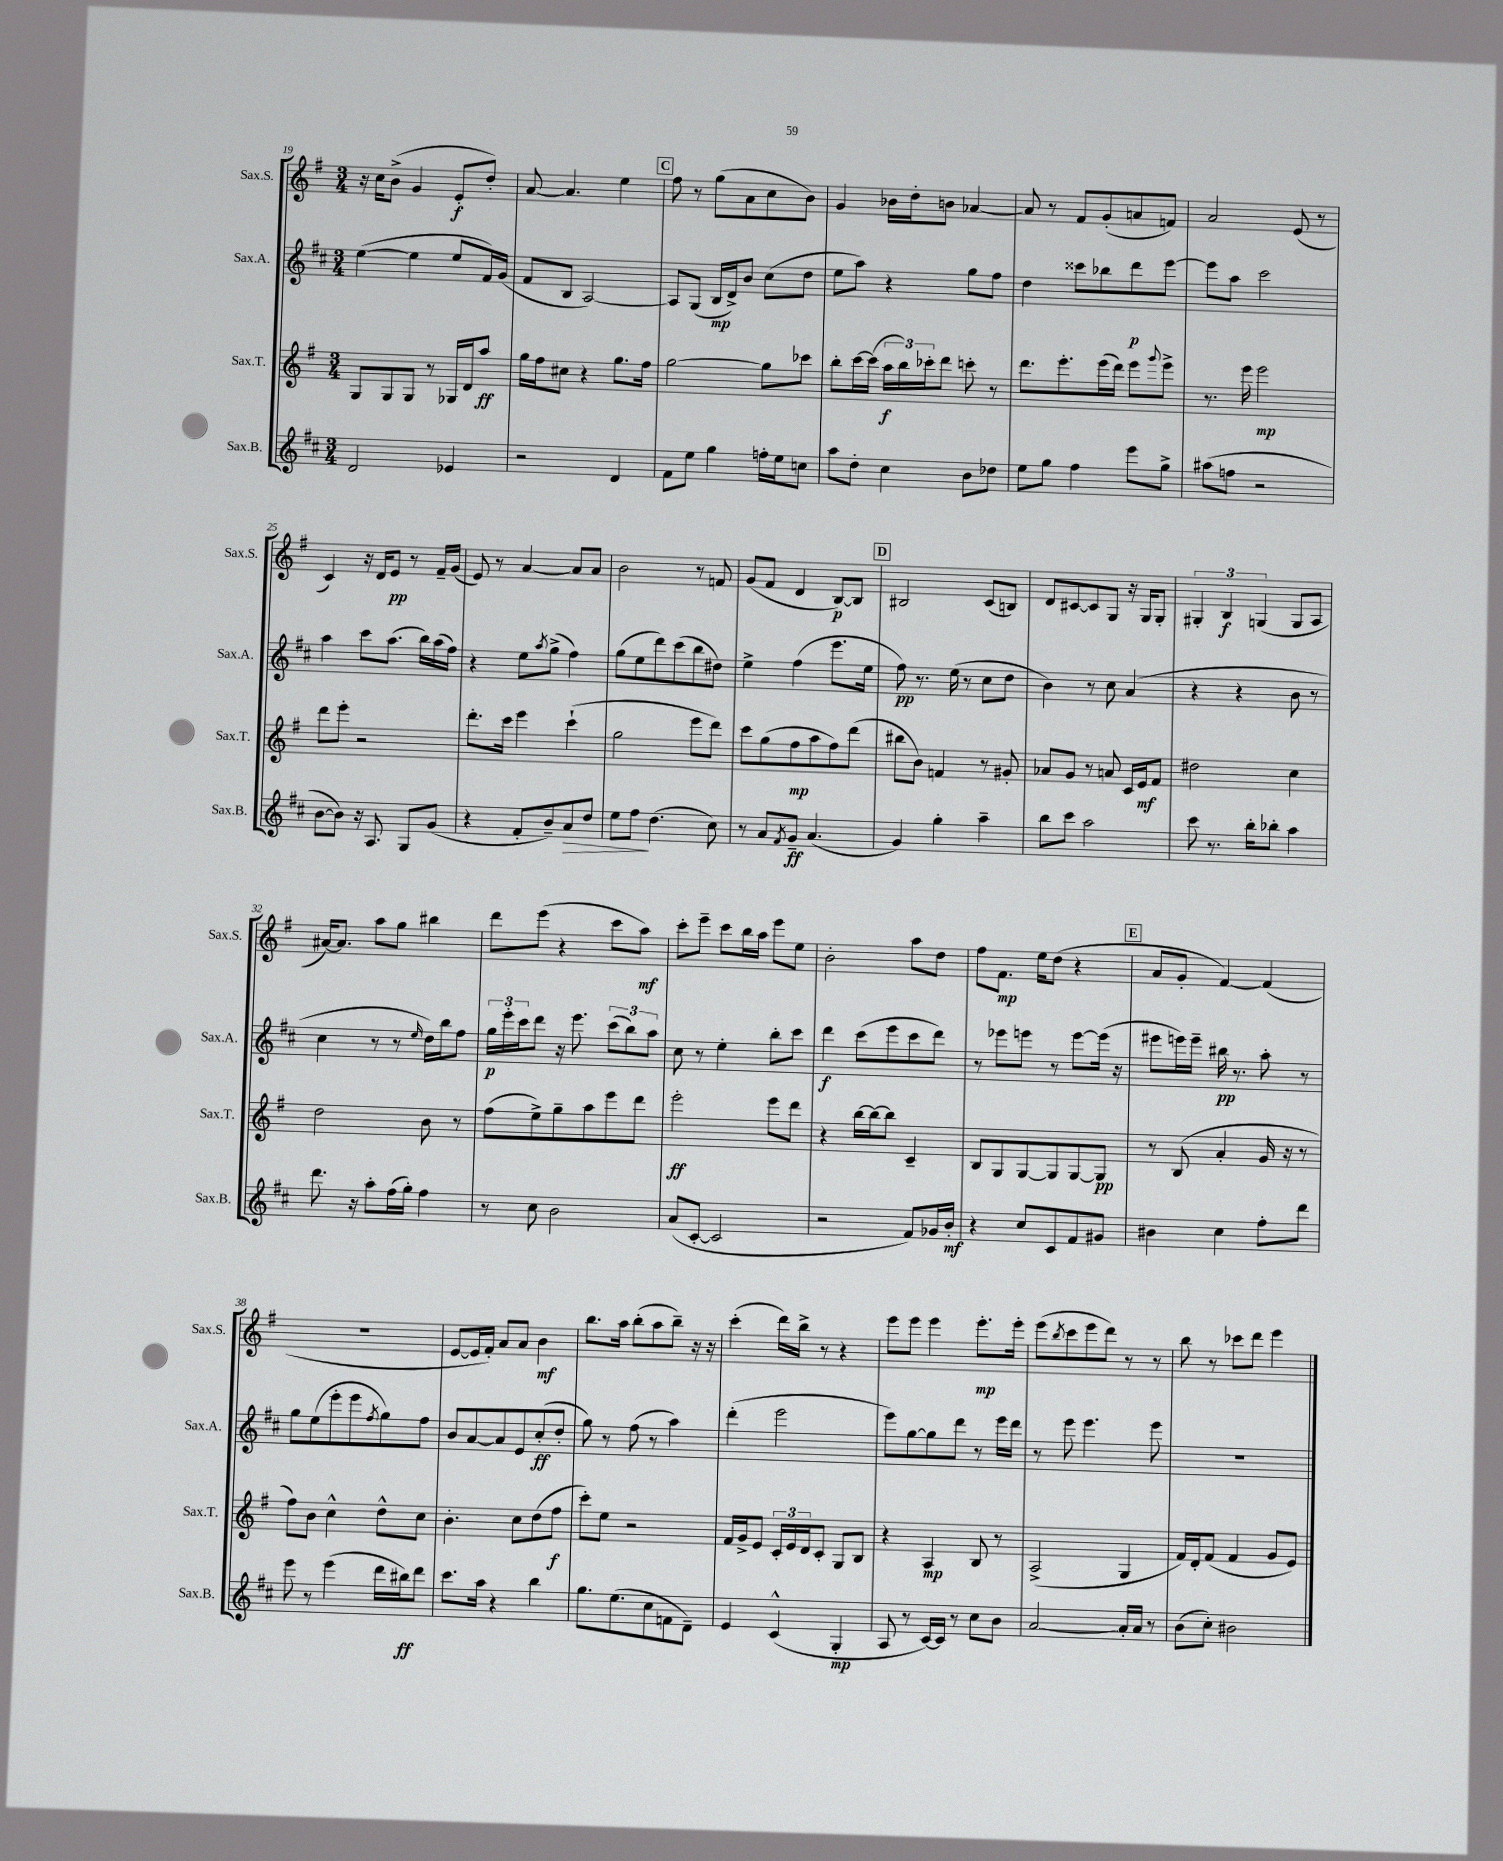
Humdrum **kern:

**kern	**dynam	**kern	**dynam	**kern	**dynam	**kern	**dynam
*part4	*part4	*part3	*part3	*part2	*part2	*part1	*part1
*staff4	*staff4	*staff3	*staff3	*staff2	*staff2	*staff1	*staff1
*I"Sax.B.	*	*I"Sax.T.	*	*I"Sax.A.	*	*I"Sax.S.	*
*I'Sax.B.	*	*I'Sax.T.	*	*I'Sax.A.	*	*I'Sax.S.	*
*clefG2	*	*clefG2	*	*clefG2	*	*clefG2	*
*k[f#c#]	*	*k[f#]	*	*k[f#c#]	*	*k[f#]	*
*M3/4	*	*M3/4	*	*M3/4	*	*M3/4	*
=19	=19	=19	=19	=19	=19	=19	=19
2d/	.	8G/L	.	([4ee\	.	16r	.
.	.	.	.	.	.	16cc\KL	.
.	.	8G/	.	.	.	(8b^\J	.
.	.	8G/J	.	4ee\]	.	4g/	.
.	.	8r	.	.	.	.	.
4e-X/	.	16G-X/LL	.	8ee/L	.	8e'/L	f
.	.	16d/J	.	.	.	.	.
.	.	8aa/J	ff	16f#/L)	.	8dd'/J)	.
.	.	.	.	(16g/JJ	.	.	.
=20	=20	=20	=20	=20	=20	=20	=20
2r	.	16gg\LL	.	8f#/L	.	[8a/	.
.	.	16ff#\J	.	.	.	.	.
.	.	8cc#X\J	.	8B/J	.	4.a/]	.
.	.	4r	.	[2A/)	.	.	.
4d/	.	8.gg\L	.	.	.	4ee\	.
.	.	16ff#\Jk	.	.	.	.	.
!!LO:REH:place=s1:t=C
=21	=21	=21	=21	=21	=21	=21	=21
8f#\L	.	[2gg\	.	8A/L]	.	8ff#\	.
8ee\J	.	.	.	(8G/J	.	8r	.
4gg\	.	.	.	16B/LL	mp	(8gg\L	.
.	.	.	.	16d^/J)	.	.	.
.	.	.	.	8b/J	.	8a\	.
16ffn'\LL	.	8gg\L]	.	(8cc#\L	.	8cc\	.
16ee\J	.	.	.	.	.	.	.
8ccn\J	.	8ccc-X\J	.	8dd\J	.	8b\J)	.
=22	=22	=22	=22	=22	=22	=22	=22
8aa\L	.	8bb'\L	.	8ee\L	.	4g/	.
8dd'\J	.	[16ccc\L	.	8aa\J)	.	.	.
.	.	(16ccc\JJ]	.	.	.	.	.
4cc#\	.	24aa\LL	f	4r	.	16b-X\LL	.
.	.	24bb\)	.	.	.	.	.
.	.	.	.	.	.	16dd'\J	.
.	.	24ccc-X'\J	.	.	.	.	.
.	.	8ddd\J	.	.	.	8bn\J	.
8b\L	.	8cccn'\	.	8gg\L	.	[4a-X/	.
8dd-X\J	.	8r	.	8ff#\J	.	.	.
=23	=23	=23	=23	=23	=23	=23	=23
8ee\L	.	8.ddd\L	.	4dd\	.	8a-/]	.
8gg\J	.	.	.	.	.	8r	.
.	.	8.eee'\	.	.	.	.	.
4ff#\	.	.	.	8ccc##X\L	.	8f#/L	.
.	.	(16eee\L	.	8bb-X\	.	(8g'/	.
.	.	16ddd\JJ)	.	.	.	.	.
8eee\L	.	8eee\L	.	8ddd\	p	8an/	.
.	.	8qqggg/	.	.	.	.	.
8gg^\J	.	8eee^\J	.	[8eee\J	.	8fn/J)	.
=24	=24	=24	=24	=24	=24	=24	=24
(8aa#X\L	.	8.r	.	8eee\L]	.	2a/	.
8ffn\J	.	.	.	8aa\J	.	.	.
.	.	16eee\	.	.	.	.	.
2r	.	2eee\	mp	2ccc#\	.	.	.
.	.	.	.	.	.	(8e/	.
.	.	.	.	.	.	8r	.
!!LO:LB:g=z
=25	=25	=25	=25	=25	=25	=25	=25
[8b\L	.	8ddd\L	.	4aa\	.	4c/)	.
8b\J])	.	8eee'\J	.	.	.	.	.
16r	.	2r	.	8ccc#\L	.	16r	.
8.A/	.	.	.	.	.	16d/KL	.
.	.	.	.	(8.aa\J	.	8e/J	pp
8G/L	.	.	.	.	.	8r	.
.	.	.	.	16bb\LL)	.	.	.
(8g/J	.	.	.	(16aa\	.	16f#~/LL	.
.	.	.	.	16ff#\JJ)	.	(16g/JJ	.
=26	=26	=26	=26	=26	=26	=26	=26
4r	.	8.ddd'\L	.	4r	.	8e/)	.
.	.	.	.	.	.	8r	.
.	.	16ccc\Jk	.	.	.	.	.
8f#'/L	.	4eee\	.	8ee\L	.	[4a/	.
.	.	.	.	8qaa/	.	.	.
8b~/)	.	.	.	(8gg^\J	.	.	.
!	!LO:HP:b	!	!	!	!	!	!
8a/	>	(4ccc`\	.	4ff#\)	.	8a/L]	.
8dd/J	.	.	.	.	.	8a/J	.
=27	=27	=27	=27	=27	=27	=27	=27
8ee\L	.	2gg\	.	(8gg\L	.	2b\	.
8ff#\J	.	.	.	8ee\	.	.	.
(4.dd\	]	.	.	8ddd\)	.	.	.
.	.	.	.	(8ccc#\	.	.	.
.	.	8eee\L	.	8bb\	.	8r	.
8cc#\)	.	8ddd\J)	.	8dd#X\J)	.	8fn/	.
=28	=28	=28	=28	=28	=28	=28	=28
8r	.	8ccc\L	.	4ee^\	.	(8g/L	.
8a/L	.	(8gg\	.	.	.	8f#/J	.
8qf#/	.	.	.	.	.	.	.
8g~/J	ff	8ff#\	mp	(4ff#\	.	4d/	.
(4.a/	.	8aa\	.	.	.	.	.
.	.	8ff#\)	.	8.eee\L	.	[8B/L)	p
.	.	(8ddd\J	.	.	.	8B/J]	.
.	.	.	.	16ee\Jk	.	.	.
!!LO:REH:place=s1:t=D
=29	=29	=29	=29	=29	=29	=29	=29
4g/)	.	8bb#X\L	.	8ff#\)	pp	2B#X/	.
.	.	8b\J)	.	8.r	.	.	.
4gg'\	.	4fn/	.	.	.	.	.
.	.	.	.	(16ee\	.	.	.
.	.	.	.	8r	.	.	.
4aa~\	.	8r	.	8cc#\L	.	(8c/L	.
.	.	8g#X'/	.	8dd\J	.	8Bn/J)	.
=30	=30	=30	=30	=30	=30	=30	=30
8bb\L	.	8a-X/L	.	4b\)	.	8d/L	.
8ccc#\J	.	8g/J	.	.	.	[8c#X/	.
2aa\	.	8r	.	8r	.	8c#/]	.
.	.	8an/	.	8cc#\	.	8G/J	.
.	.	16c/LL	.	(4a/	.	16r	.
.	.	16e/J	mf	.	.	16G/KL	.
.	.	8f#/J	.	.	.	8G'/J	.
=31	=31	=31	=31	=31	=31	=31	=31
8ccc#\	.	2dd#X\	.	4r	.	6G#X'/	.
8.r	.	.	.	.	.	.	.
.	.	.	.	.	.	6B/	f
.	.	.	.	4r	.	.	.
16bb'\KL	.	.	.	.	.	.	.
.	.	.	.	.	.	(6Gn/	.
8bb-X'\J	.	.	.	.	.	.	.
4aa\	.	4cc\	.	8b\	.	8G/L	.
.	.	.	.	8r	.	8A/J	.
!!LO:LB:g=z
=32	=32	=32	=32	=32	=32	=32	=32
8.ddd\	.	2dd\	.	4cc#\	.	[16a#X/KL)	.
.	.	.	.	.	.	8.a#/J]	.
16r	.	.	.	.	.	.	.
8aa'\L	.	.	.	8r	.	8aa\L	.
(16ff#\L	.	.	.	8r	.	8gg\J	.
16gg'\JJ)	.	.	.	.	.	.	.
.	.	.	.	16qqee/	.	.	.
4ff#\	.	8b\	.	16dd\LL)	.	4bb#X\	.
.	.	.	.	16bb\J	.	.	.
.	.	8r	.	8ff#\J	.	.	.
=33	=33	=33	=33	=33	=33	=33	=33
8r	.	(8ff#\L	.	24gg\LL	p	8ddd\L	.
.	.	.	.	24eee'\	.	.	.
.	.	.	.	24ccc#\J	.	.	.
8cc#\	.	8ee^\)	.	8ddd\J	.	(8eee\J	.
2b\	.	8gg~\	.	16r	.	4r	.
.	.	.	.	8.eee\	.	.	.
.	.	8aa\	.	.	.	.	.
.	.	8eee\	.	(12ccc#\L	.	8ccc\L	.
.	.	.	.	12bb\)	.	.	.
.	.	8ddd\J	.	.	.	8aa\J)	mf
.	.	.	.	12aa\J	.	.	.
=34	=34	=34	=34	=34	=34	=34	=34
(8a/L	.	2eee'\	ff	8cc#\	.	8ccc'\L	.
[8c#'/J	.	.	.	8r	.	8eee~\J	.
2c#/]	.	.	.	4ee'\	.	8ccc\L	.
.	.	.	.	.	.	16bb\L	.
.	.	.	.	.	.	16aa\JJ	.
.	.	8eee\L	.	8bb'\L	.	8eee\L	.
.	.	8ddd\J	.	8ccc#\J	.	8ee\J	.
=35	=35	=35	=35	=35	=35	=35	=35
2r	.	4r	.	4ddd\	f	2b'\	.
.	.	[16bb\LL	.	(8ccc#\L	.	.	.
.	.	16bb\J_	.	.	.	.	.
.	.	8bb\J]	.	8eee\	.	.	.
8f#/L)	.	4c~/	.	8ccc#\	.	8aa\L	.
16g-X/L	.	.	.	8ddd\J)	.	8dd\J	.
16b'/JJ	mf	.	.	.	.	.	.
=36	=36	=36	=36	=36	=36	=36	=36
4r	.	8B/L	.	8r	.	8ff#\L	.
.	.	8G/	.	8eee-X\L	.	8.f#\J	mp
8cc#/L	.	[8G/	.	8eeen\J	.	.	.
.	.	.	.	.	.	16ee\KL	.
8c#/	.	8G/]	.	8r	.	(8dd\J	.
8f#/	.	[8G/	.	[8eee\L	.	4r	.
8g#X/J	.	8G/J]	pp	(16eee\Jk]	.	.	.
.	.	.	.	16r	.	.	.
!!LO:REH:place=s1:t=E
=37	=37	=37	=37	=37	=37	=37	=37
4b#X\	.	8r	.	8eee#X\L	.	8a/L	.
.	.	(8B/	.	16eeen\L)	.	8g'/J	.
.	.	.	.	16eee~\JJ	.	.	.
4cc#\	.	4a'/	.	16bb#X\	pp	[4f#/)	.
.	.	.	.	8.r	.	.	.
8ff#'\L	.	16g/	.	8aa'\	.	(4f#/]	.
.	.	16r	.	.	.	.	.
8ddd\J	.	8r	.	8r	.	.	.
!!LO:LB:g=z
=38	=38	=38	=38	=38	=38	=38	=38
8eee\	.	8ff#\L)	.	8gg\L	.	2.r	.
8r	.	8b\J	.	(8ee\	.	.	.
(4eee\	.	4cc^^\	.	8eee'\	.	.	.
.	.	.	.	8eee\	.	.	.
.	.	.	.	8qff#/	.	.	.
16ddd\LL	.	8dd^^\L	.	8gg\)	.	.	.
16bb#X\J)	ff	.	.	.	.	.	.
8ddd\J	.	8cc\J	.	8ff#\J	.	.	.
=39	=39	=39	=39	=39	=39	=39	=39
8.ccc#\L	.	4.b'\	.	8b/L	.	[8e/L	.
.	.	.	.	[8a/	.	16e/L]	.
16aa\Jk	.	.	.	.	.	16f#'/JJ)	.
4r	.	.	.	8a/]	.	8a/L	.
.	.	8cc\L	.	8e/	.	8a/J	.
4bb\	.	(8dd\	.	(8cc#'/	ff	4b\	mf
.	.	8ff#\J	f	8dd'/J	.	.	.
=40	=40	=40	=40	=40	=40	=40	=40
8.gg\L	.	8ccc'\L)	.	8gg\)	.	8.bb\L	.
.	.	8ee\J	.	8r	.	.	.
(8.ee\	.	.	.	.	.	16aa\Jk	.
.	.	2r	.	(8ff#\	.	(8bb'\L	.
8cc#\	.	.	.	8r	.	8aa\	.
8fn\	.	.	.	4aa\)	.	8bb~\J)	.
8d~\J)	.	.	.	.	.	16r	.
.	.	.	.	.	.	16r	.
=41	=41	=41	=41	=41	=41	=41	=41
4e/	.	16f#/LL	.	(4ddd'\	.	(4ccc'\	.
.	.	16g^/J	.	.	.	.	.
.	.	8e/J	.	.	.	.	.
(4c#^^/	.	24c'/LL	.	2eee\	.	16ddd\LL)	.
.	.	24e/	.	.	.	.	.
.	.	.	.	.	.	16bb^\JJ	.
.	.	24d/J	.	.	.	.	.
.	.	8c'/J	.	.	.	8r	.
4G'/	mp	8G/L	.	.	.	4r	.
.	.	8B/J	.	.	.	.	.
=42	=42	=42	=42	=42	=42	=42	=42
8A/	.	4r	.	8eee\L)	.	8eee\L	.
8r	.	.	.	[8gg\	.	8eee\J	.
[16c#/LL)	.	4A/	mp	8gg\]	.	4eee\	.
16c#/JJ]	.	.	.	.	.	.	.
8r	.	.	.	8ddd\J	.	.	.
8cc#\L	.	8B/	.	8r	.	8.eee'\L	mp
8b\J	.	8r	.	16eee\LL	.	.	.
.	.	.	.	16ddd\JJ	.	16eee'\Jk	.
=43	=43	=43	=43	=43	=43	=43	=43
[2a/	.	(2A^/	.	8r	.	(8eee\L	.
.	.	.	.	.	.	8qbb/	.
.	.	.	.	8eee\	.	8ccc\	.
.	.	.	.	4.eee\	.	8eee\	.
.	.	.	.	.	.	8ddd\J)	.
16a'/LL]	.	4G/	.	.	.	8r	.
16a/JJ	.	.	.	.	.	.	.
8r	.	.	.	8eee\	.	8r	.
=44	=44	=44	=44	=44	=44	=44	=44
(8b\L	.	16f#/LL)	.	2.r	.	8bb\	.
.	.	16d'/J	.	.	.	.	.
8cc#'\J)	.	(8f#/J	.	.	.	8r	.
2b#X\	.	4f#/	.	.	.	8ccc-X\L	.
.	.	.	.	.	.	8ddd\J	.
.	.	8g/L	.	.	.	4eee\	.
.	.	8e/J)	.	.	.	.	.
==	==	==	==	==	==	==	==
*-	*-	*-	*-	*-	*-	*-	*-
